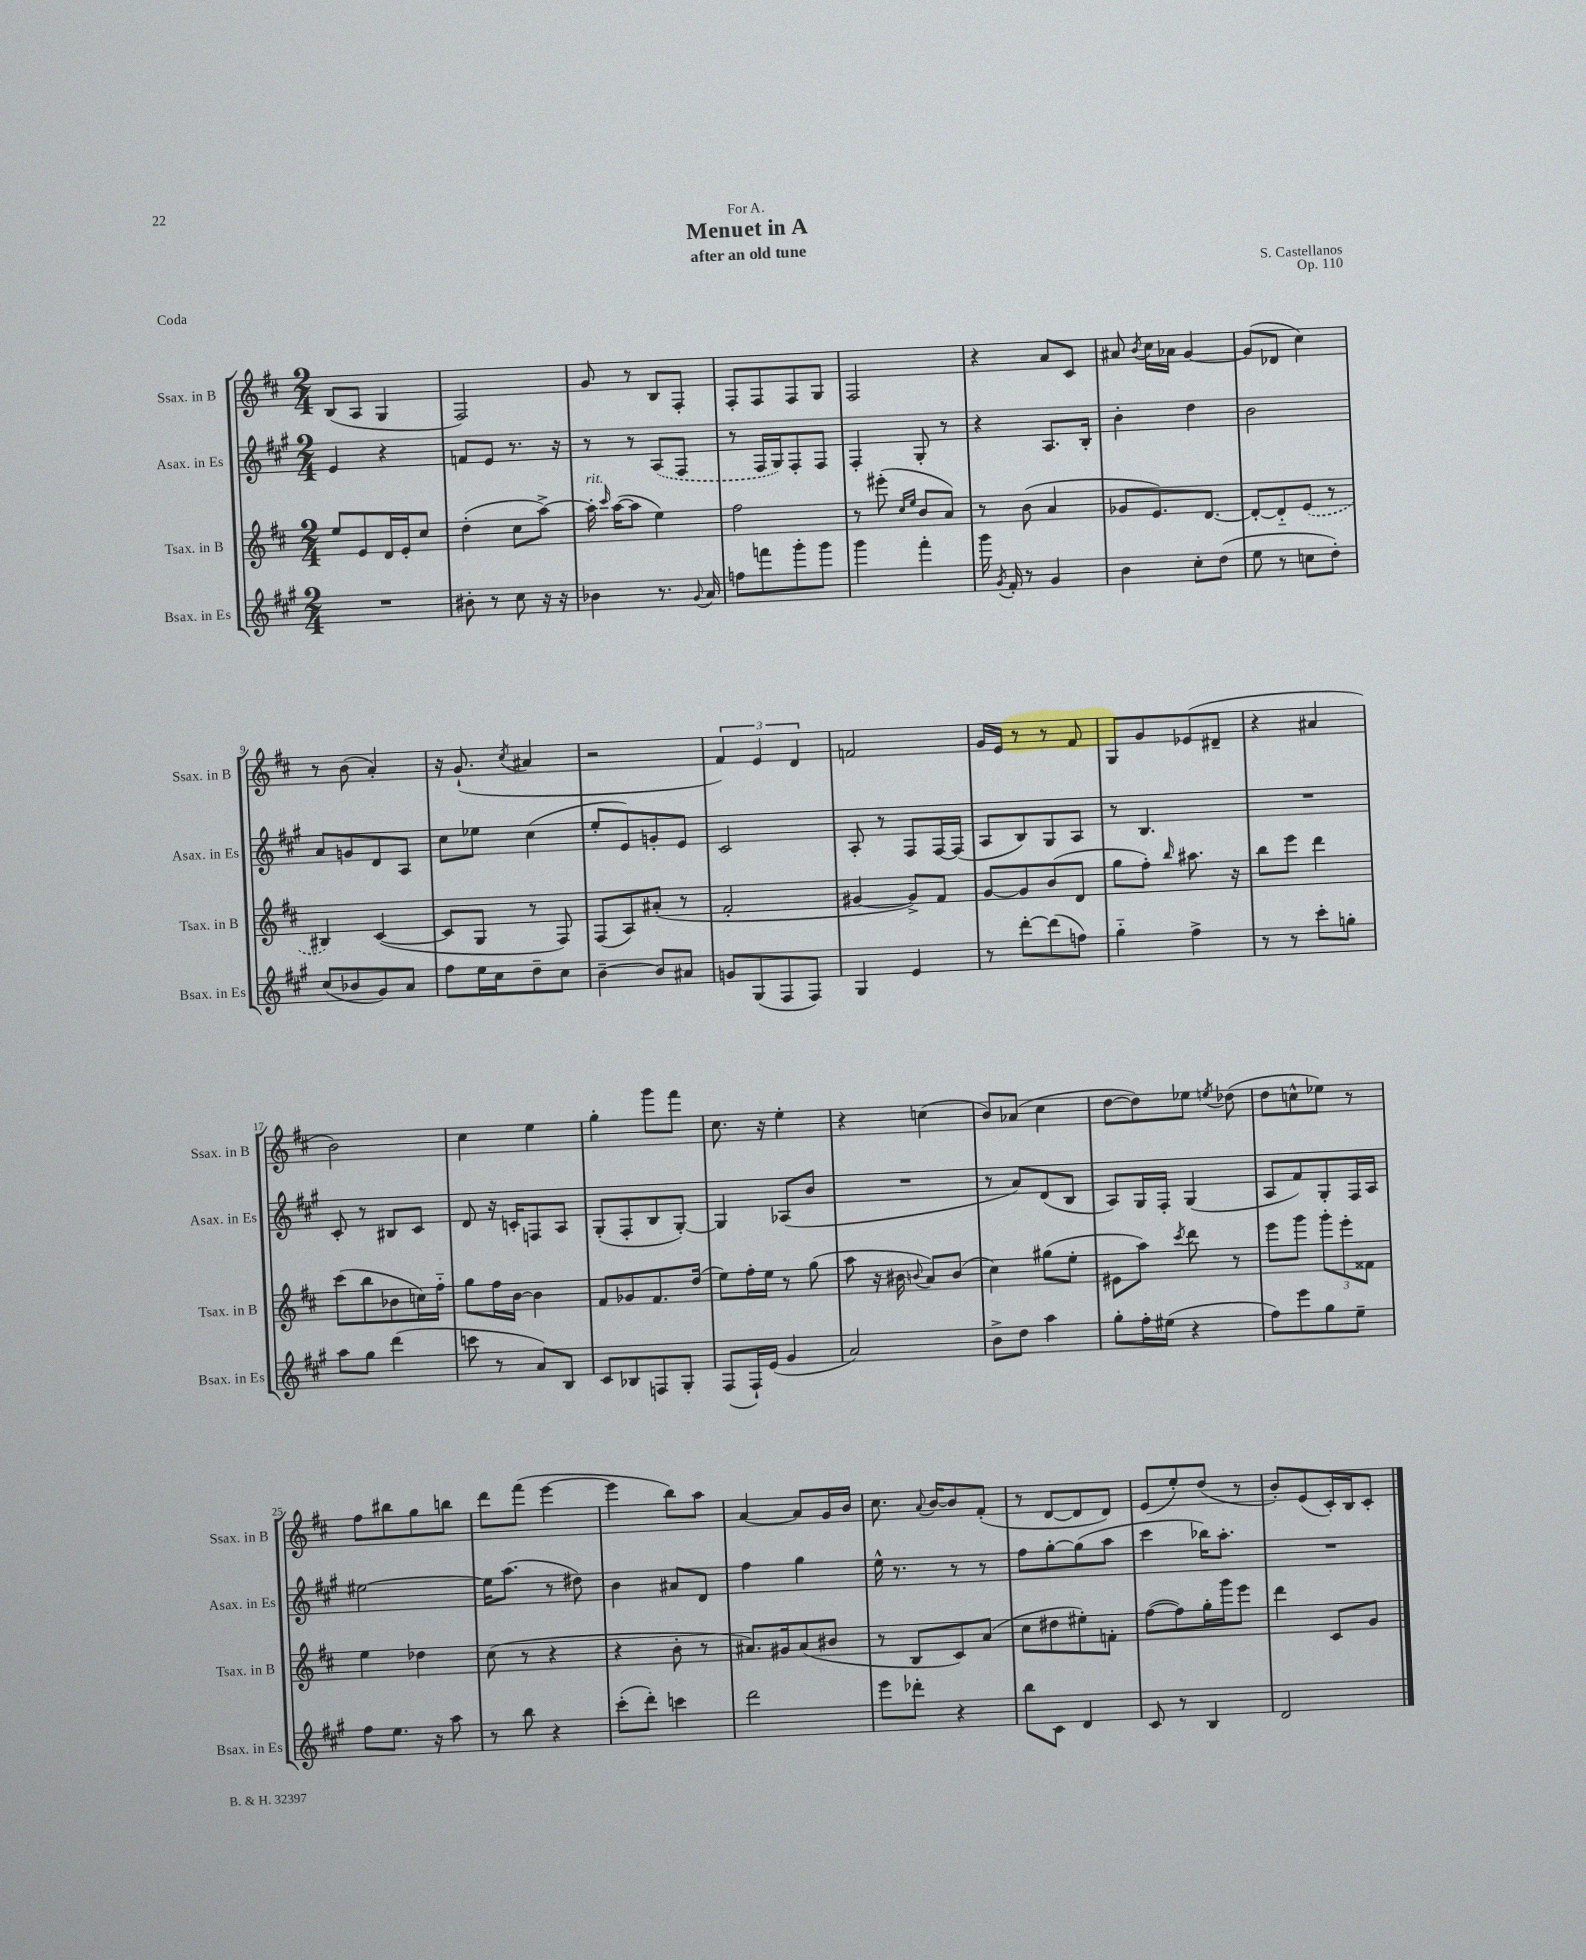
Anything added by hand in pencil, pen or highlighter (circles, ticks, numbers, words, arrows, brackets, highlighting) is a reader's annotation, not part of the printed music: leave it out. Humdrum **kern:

**kern	**kern	**kern	**kern
*staff4	*staff3	*staff2	*staff1
*clefG2	*clefG2	*clefG2	*clefG2
*k[f#c#g#]	*k[f#c#]	*k[f#c#g#]	*k[f#c#]
*M2/4	*M2/4	*M2/4	*M2/4
2r	8ee	4e	(8B
.	8e	.	8A
.	16d	4r	4G
.	16e'	.	.
.	8cc#	.	.
=	=	=	=
8b#'	(4dd'	8f	2F#)
8r	.	8e	.
8cc#	8cc#	8.r	.
16r	[8aa^)	.	.
16r	.	16r	.
=	=	=	=
4b-	16aa']	8r	8g
.	16qqccc#	.	.
.	([16aa	.	.
.	8aa]	8r	8r
8.r	4ee)	(8A	8B
.	.	8F#	8F#'
8qqg#	.	.	.
16a	.	.	.
=	=	=	=
8ff	2ff#	8r	8F#'
8fff	.	16F#	8F#
.	.	16G#)	.
8ggg#'	.	8F#'	8F#
8ggg#	.	8F#	8G
=	=	=	=
4ggg#	8r	4F#'	2F#
.	(8eee#'	.	.
.	16qqcc#	.	.
.	16qqee	.	.
4fff#'	8b	8G#'	.
.	8a)	8r	.
=	=	=	=
16ggg#	8r	4r	4r
8qg#	.	.	.
16f#'	.	.	.
8r	(8b	.	.
4g#	4a	8.A	8a
.	.	.	8c#
.	.	16B'	.
=	=	=	=
4b	8g-	4b'	8a#
.	.	.	8qb
.	8.e)	.	16cc#
.	.	.	16a-
8cc#'	.	4dd	[4g
.	[8.d	.	.
(8dd	.	.	.
=	=	=	=
8ee	8d'_	2b	(8g]
8r	8d'~]	.	8d-
8cc	(8e	.	4cc#)
8dd')	8r	.	.
=	=	=	=
(8cc#	4B#)	8a	8r
8b-	.	8g	(8b
8g#)	([4c#	8d	4a')
8a	.	8A	.
=	=	=	=
8ff#	8c#]	8cc#	16r
.	.	.	(8.g`
16ee	8G	8ee-	.
16cc#	.	.	.
.	.	.	8qcc#
8dd~	8r	(4cc#	4a#
8cc#	8F#)	.	.
=	=	=	=
[4b~	(8F#	8ee'	2r
.	8A)	8e)	.
8b]	(8a#'	8g'	.
8a#	8r	8e	.
=	=	=	=
8g	2f#'	2c#	6f#)
(8G#	.	.	.
.	.	.	6e
8F#	.	.	.
.	.	.	6d
8F#)	.	.	.
=	=	=	=
4G#	[4g#	8A'	2f
.	.	8r	.
4e	8g#^])	8F#	.
.	8f#	[16F#	.
.	.	(16F#]	.
=	=	=	=
8r	[8g	8A	16g
.	.	.	16e
[8ddd'	8g]	8B)	8r
(8ddd]	(8b	8G#	8r
8ff)	8d	8A	8f#
=	=	=	=
4gg#'~	8gg	8r	8G
.	8ff#')	4.B	8g
.	16qqbb	.	.
4ff#^	8.aa#	.	(8e-
.	.	.	8d#~
.	16r	.	.
=	=	=	=
8r	8bb	2r	4r
8r	8eee	.	.
8ccc#'	4ddd	.	4a#
8gg'	.	.	.
=	=	=	=
8aa	(8ccc#	8c#'	2b)
8gg#	8bb	8r	.
(4ddd	8b-	8B#	.
.	16cc)	8c#	.
.	16ff#'~	.	.
=	=	=	=
8ccc	8gg	8d	4cc#
8r	16ff#	16r	.
.	[16b	16c'	.
8a)	4b]	8F	4ee
8B	.	8A	.
=	=	=	=
8c#	8f#	(8G#'	4gg'
8B-	8g-	8F#'	.
8F	8.f#	8B	8ggg
8G#'	.	[8G#')	8fff#
.	(16dd	.	.
=	=	=	=
(8F#	8ee)	4G#]	8.cc#
16F#`)	16ff#'	.	.
(16e	16ee	.	16r
4g#	8r	(8A-	4ee'
.	(8gg	8b	.
=	=	=	=
2a)	8aa	2r	4r
.	16r	.	.
.	16b#	.	.
.	8qqb	.	.
.	8a)	.	(4cc
.	(8b	.	.
=	=	=	=
8b^	4cc#)	8r	8b)
8dd	.	8a)	(8a-
4aa	(8gg#	(8d	4cc#
.	8ee'	8B	.
=	=	=	=
8gg#'	8e#	8A)	[8dd
16ff#'	8aa)	16G#	8dd])
(16ee#	.	16F#'	.
.	8qccc#	.	.
4r	8ddd	(4G#	8ee-
.	.	.	8qee
.	8r	.	(8dd-
=	=	=	=
8ff#)	8eee	8A	8dd
8eee	8ggg	8f#)	8cc^^
8gg#	12ggg'	8G#'	8ee-)
.	12eee'	.	.
8ee~	.	16F#	8r
.	12f##	.	.
.	.	16A	.
=	=	=	=
8ff#	4ee	[2ee#	8ff#
8.ee	.	.	8bb#
.	4dd-	.	8gg
16r	.	.	.
8aa	.	.	8bb
=	=	=	=
8r	(8cc#	16ee#]	8ddd
.	.	(8.aa	.
8bb	8r	.	(8fff#
4r	4r	8r	[4eee
.	.	8dd#)	.
=	=	=	=
(8ccc#'	4r	4b	4eee]
8ddd')	.	.	.
4ccc	8b'	8a#	8bb)
.	8r	8d	8aa
=	=	=	=
2ddd	8.a#)	4ff#	[4a
.	16g#	.	.
.	(8a#	4gg#	8a]
.	8b#	.	16g
.	.	.	16b
=	=	=	=
8eee	8r	16ee^^	8.cc#
.	.	8.r	.
8ddd-'	8B	.	.
.	.	.	8qqa
.	.	.	[16b
4r	8c#)	8r	8b]
.	(8a	8r	(8f#'
=	=	=	=
8bb	8cc#	8ff#	8r
8c#	8dd#	[8gg#'	[8d
4d	8ee#')	(8gg#]	8d]
.	8f'	8aa	8d)
=	=	=	=
8c#	([8ff#	4ccc#	(8e
8r	8ff#])	.	8ee')
4B	16gg'	16bb-)	(8dd
.	16ggg	8.aa'	.
.	8eee	.	8r
=	=	=	=
2d	4ddd	2r	8b')
.	.	.	(8e
.	8c#	.	16c#')
.	.	.	16B
.	8g	.	8c#'
==	==	==	==
*-	*-	*-	*-
